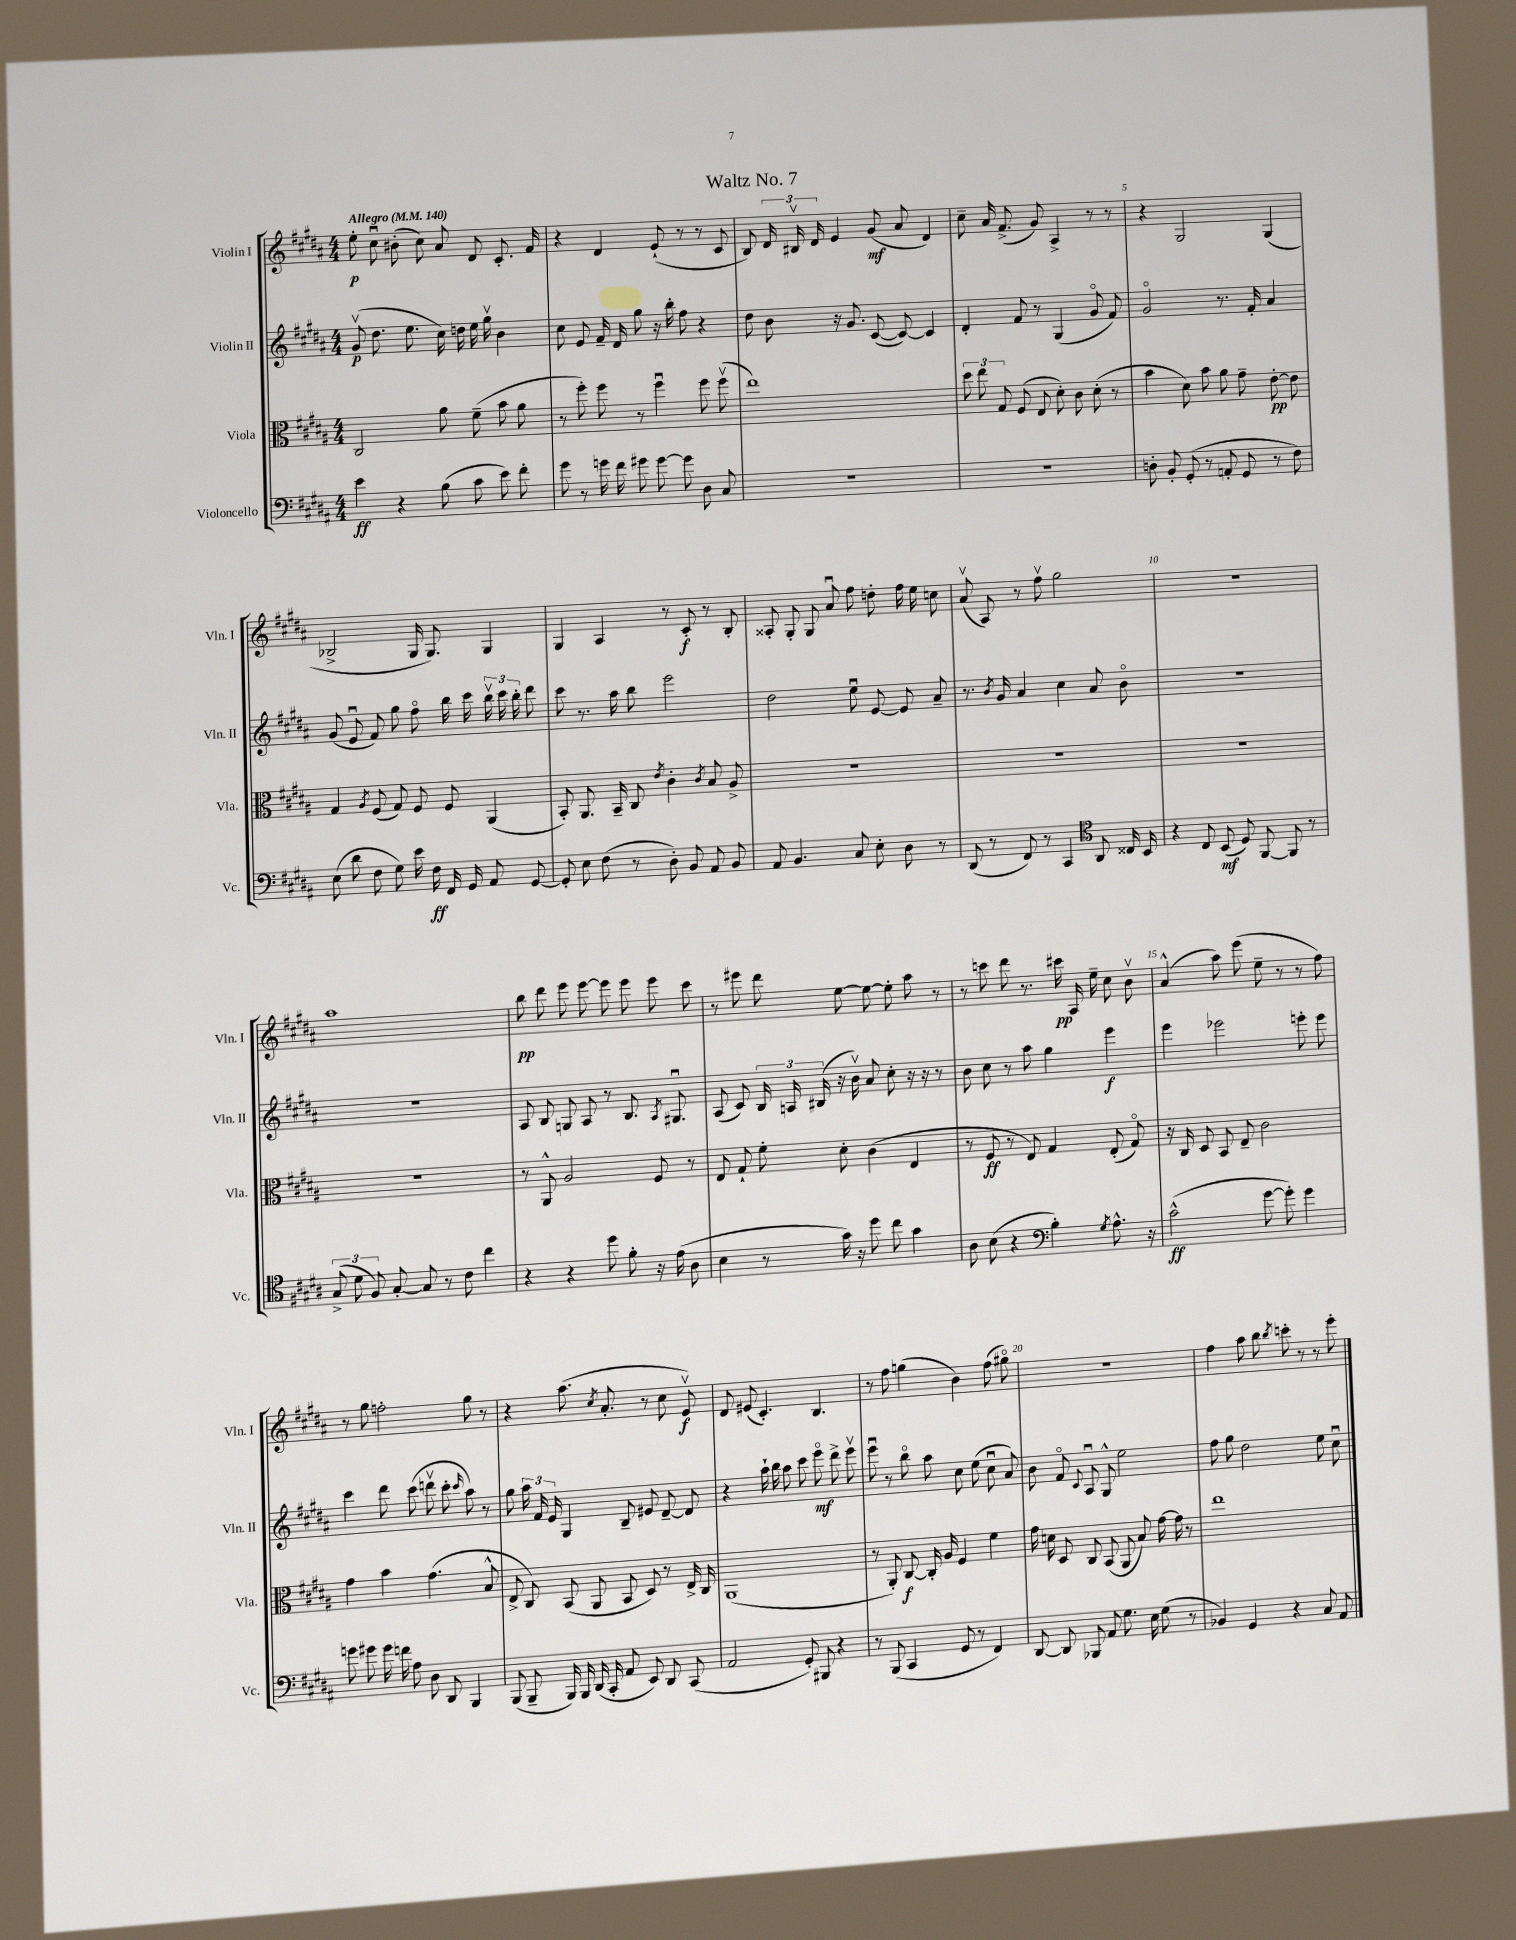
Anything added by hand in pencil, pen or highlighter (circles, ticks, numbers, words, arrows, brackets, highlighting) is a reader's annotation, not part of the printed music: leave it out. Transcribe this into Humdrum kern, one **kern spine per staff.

**kern	**dynam	**kern	**dynam	**kern	**dynam	**kern	**dynam
*part4	*part4	*part3	*part3	*part2	*part2	*part1	*part1
*staff4	*staff4	*staff3	*staff3	*staff2	*staff2	*staff1	*staff1
*I"Violoncello	*	*I"Viola	*	*I"Violin II	*	*I"Violin I	*
*I'Vc.	*	*I'Vla.	*	*I'Vln. II	*	*I'Vln. I	*
*clefF4	*	*clefC3	*	*clefG2	*	*clefG2	*
*k[f#c#g#d#a#]	*	*k[f#c#g#d#a#]	*	*k[f#c#g#d#a#]	*	*k[f#c#g#d#a#]	*
*M4/4	*	*M4/4	*	*M4/4	*	*M4/4	*
*MM140	*	*MM140	*	*MM140	*	*MM140	*
=1	=1	=1	=1	=1	=1	=1	=1
!	!	!	!	!	!	!LO:TX:a:B:t=Allegro	!
4e\	ff	2C#/	.	(8g#v/	p	8ee'\	p
.	.	.	.	8.dd#\	.	8cc#u\	.
4r	.	.	.	.	.	(8b#X'\	.
.	.	.	.	8.ee\	.	.	.
.	.	.	.	.	.	8cc#\)	.
(8B\	.	8a#\	.	16cc#\)	.	8a#/	.
.	.	.	.	16ddn\	.	.	.
8c#\	.	(8f#~\	.	16ee\	.	8d#/	.
.	.	.	.	16gg#v\	.	.	.
8e\)	.	8b\	.	4b\	.	8.c#'/	.
8f#'\	.	8a#\	.	.	.	.	.
.	.	.	.	.	.	16f#/	.
=2	=2	=2	=2	=2	=2	=2	=2
8g#\	.	8r	.	8cc#\	.	4r	.
8r	.	8ff#'\)	.	8e/	.	.	.
16gn\	.	8ff#\	.	16f#~/	.	4d#/	.
16f#\	.	.	.	16d#/	.	.	.
8g#X\	.	8r	.	8gg#\	.	.	.
[8g#\	.	4ff#u\	.	16r	.	(8e`/	.
.	.	.	.	16bb'\	.	.	.
8g#\]	.	.	.	8ff#\	.	8r	.
8D#\	.	8ff#\	.	4r	.	8r	.
8C#/	.	(8ff#v\	.	.	.	8c#/	.
=3	=3	=3	=3	=3	=3	=3	=3
1r	.	1ee)	.	8dd#\	.	8B/)	.
.	.	.	.	8b\	.	24d#/	.
.	.	.	.	.	.	24B#Xv/	.
.	.	.	.	.	.	24d#/	.
.	.	.	.	16r	.	4e/	.
.	.	.	.	8.g#/	.	.	.
.	.	.	.	([8c#/	.	(8g#/	mf
.	.	.	.	8c#/_)	.	8a#/	.
.	.	.	.	4c#/]	.	4d#/)	.
=4	=4	=4	=4	=4	=4	=4	=4
1r	.	12dd#\	.	4d#'/	.	8cc#~\	.
.	.	12ee\	.	.	.	.	.
.	.	.	.	.	.	16a#/	.
.	.	12G#/	.	.	.	.	.
.	.	.	.	.	.	(8.f#^/	.
.	.	(8F#/	.	8f#/	.	.	.
.	.	8E/	.	8r	.	8g#/)	.
.	.	8d#'\)	.	(4G#/	.	4A#^/	.
.	.	8c#\	.	.	.	.	.
.	.	(8d#'\	.	8g#/	.	8r	.
.	.	8r	.	8f#/)	.	8r	.
=5	=5	=5	=5	=5	=5	=5	=5
8Dn'\	.	4b\	.	2g#/	.	4r	.
8BB'/	.	.	.	.	.	.	.
(8GG#'/	.	8d#\)	.	.	.	2G#/	.
8r	.	8b\	.	.	.	.	.
8AAn'/	.	8a#\	.	8.r	.	.	.
8GG#/	.	8g#~\	.	.	.	.	.
.	.	.	.	16f#'/	.	.	.
8r	.	[8e'\	pp	4a#/	.	(4G#/	.
8F#\)	.	8e\]	.	.	.	.	.
!!LO:LB:g=z
=6	=6	=6	=6	=6	=6	=6	=6
(8E\	.	4G#/	.	(8g#/	.	2B-X^/	.
8d#\	.	.	.	8eu/	.	.	.
.	.	8qA#/	.	.	.	.	.
8F#\	.	(8F#/	.	8f#/)	.	.	.
8G#\)	.	8G#/)	.	8gg#\	.	.	.
16e\	.	8F#/	.	8ff#\	.	16G#/	.
16F#\	ff	.	.	.	.	8.G#/)	.
16FF#/	.	8F#/	.	16bb\	.	.	.
16GG#/	.	.	.	16ccc#\	.	.	.
8AA#/	.	(4AA#/	.	24bbv\	.	4G#/	.
.	.	.	.	24ccc#\	.	.	.
.	.	.	.	24bb'\	.	.	.
[8GG#/	.	.	.	8ddd#\	.	.	.
=7	=7	=7	=7	=7	=7	=7	=7
8GG#'/]	.	8BB'/)	.	8ccc#\	.	4G#/	.
8E\	.	8.AA#/	.	8.r	.	.	.
(8F#\	.	.	.	.	.	4A#/	.
.	.	16BB~/	.	16aa#\	.	.	.
8r	.	8C#/	.	8bb\	.	.	.
.	.	8qe/	.	.	.	.	.
8D#'\)	.	4c#'\	.	2eee\	.	8r	.
8BB/	.	.	.	.	.	8c#'/	f
.	.	8qc#/	.	.	.	.	.
8AA#/	.	8B/	.	.	.	8r	.
8BB/	.	8A#^/	.	.	.	8B'/	.
=8	=8	=8	=8	=8	=8	=8	=8
8AA#/	.	1r	.	2dd#\	.	8A##X'/	.
4.BB/	.	.	.	.	.	8G#'/	.
.	.	.	.	.	.	8G#/	.
.	.	.	.	.	.	8a#u/	.
8C#/	.	.	.	8eeu\	.	8ff#\	.
8E'\	.	.	.	[8e/	.	8ddn'\	.
8D#\	.	.	.	8e/]	.	16ff#\	.
.	.	.	.	.	.	16ee\	.
8r	.	.	.	8a#~/	.	8ccn\	.
=9	=9	=9	=9	=9	=9	=9	=9
(8DD#/	.	1r	.	8.r	.	(8a#v/	.
8r	.	.	.	.	.	8A#/)	.
.	.	.	.	8qb/	.	.	.
.	.	.	.	16g#/	.	.	.
8FF#/)	.	.	.	4a#/	.	8r	.
8r	.	.	.	.	.	8ff#v\	.
4CC#/	.	.	.	4cc#\	.	2gg#\	.
*clefC4	*	*	*	*	*	*	*
8AA#/	.	.	.	8a#/	.	.	.
16C##X/	.	.	.	8b\	.	.	.
16BB/	.	.	.	.	.	.	.
=10	=10	=10	=10	=10	=10	=10	=10
4r	.	1r	.	1r	.	1r	.
8C#/	.	.	.	.	.	.	.
(8BB/	mf	.	.	.	.	.	.
8D#/)	.	.	.	.	.	.	.
[8FF#/	.	.	.	.	.	.	.
8FF#/]	.	.	.	.	.	.	.
8r	.	.	.	.	.	.	.
!!LO:LB:g=z
=11	=11	=11	=11	=11	=11	=11	=11
(12G#^/	.	1r	.	1r	.	1aa#	.
12d#\	.	.	.	.	.	.	.
12F#/)	.	.	.	.	.	.	.
[8G#'/	.	.	.	.	.	.	.
8G#/]	.	.	.	.	.	.	.
8r	.	.	.	.	.	.	.
8c#\	.	.	.	.	.	.	.
4cc#\	.	.	.	.	.	.	.
=12	=12	=12	=12	=12	=12	=12	=12
4r	.	8r	.	8A#/	.	8bb\	pp
.	.	8AA#^^/	.	8B/	.	8ddd#\	.
4r	.	2A#/	.	8Gn/	.	8eee\	.
.	.	.	.	8A#/	.	[8eee\	.
8dd#\	.	.	.	8r	.	8eee\]	.
8f#'\	.	.	.	8.B/	.	8eee\	.
16r	.	8F#/	.	.	.	8eee\	.
.	.	.	.	8qA#/	.	.	.
(16e\	.	.	.	8.G#Xu/	.	.	.
8A#\	.	8r	.	.	.	8ccc#\	.
=13	=13	=13	=13	=13	=13	=13	=13
4B\	.	8E/	.	(8A#/	.	8r	.
.	.	8G#`/	.	8c#/)	.	8eee#X\	.
8r	.	8f#'\	.	24B/	.	8ddd#\	.
.	.	.	.	24An/	.	.	.
.	.	.	.	(24B#X/	.	.	.
16g#\)	.	8d#'\	.	16r	.	[8ee\	.
16r	.	.	.	16bv\)	.	.	.
8dd#\	.	(4c#\	.	8a#/	.	8ee\_	.
8cc#\	.	.	.	8cc#'\	.	8ee'\]	.
4g#\	.	4E/	.	16r	.	8aa#\	.
.	.	.	.	16r	.	.	.
.	.	.	.	8r	.	8r	.
=14	=14	=14	=14	=14	=14	=14	=14
8A#\	.	8r	.	8b\	.	8r	.
(8B\	.	8F#/	ff	8cc#\	.	8cccn\	.
4r	.	8r	.	8r	.	8ddd#\	.
.	.	8E/)	.	8aa#\	.	8.r	.
*clefF4	*	*	*	*	*	*	*
4B'\)	.	4G#/	.	4gg#\	.	.	.
.	.	.	.	.	.	16ccc#X\	pp
.	.	.	.	.	.	16A#/	.
.	.	.	.	.	.	16ee~\	.
8qG#/	.	.	.	.	.	.	.
8.A#^^\	.	(8E'/	.	4eee\	f	8cc#\	.
.	.	8G#/)	.	.	.	8bv\	.
16r	.	.	.	.	.	.	.
=15	=15	=15	=15	=15	=15	=15	=15
(2c#^^\	ff	16r	.	4eee\	.	(4a#^^/	.
.	.	16C#/	.	.	.	.	.
.	.	8D#/	.	.	.	.	.
.	.	8BB/	.	2eee-X\	.	8aa#\)	.
.	.	8E~/	.	.	.	(8eee\	.
[8g#\	.	2c#\	.	.	.	8ee~\	.
8g#'\])	.	.	.	.	.	8r	.
4g#\	.	.	.	8eeen'\	.	8r	.
.	.	.	.	8eee\	.	8ff#\)	.
!!LO:LB:g=z
=16	=16	=16	=16	=16	=16	=16	=16
8gn\	.	4g#\	.	4ccc#\	.	8r	.
8g#X\	.	.	.	.	.	8gg#\	.
16g#\	.	4b\	.	8ddd#\	.	2ffn'\	.
16fn\	.	.	.	.	.	.	.
8A#\	.	.	.	(8ccc#\	.	.	.
8D#\	.	(4.g#\	.	8dddnv\	.	.	.
8DD#/	.	.	.	8ccc#'\	.	.	.
.	.	.	.	16qqccc#/	.	.	.
4BBB/	.	.	.	8aa#\)	.	8gg#\	.
.	.	8B^^/	.	8r	.	8r	.
=17	=17	=17	=17	=17	=17	=17	=17
(8BBB/	.	8E^/	.	8gg#\	.	4r	.
8BBB~/	.	8C#/)	.	24aa#\	.	.	.
.	.	.	.	24f#/	.	.	.
.	.	.	.	24e/	.	.	.
16BBB/)	.	(8BB/	.	4G#/	.	(8.aa#\	.
16BBB/	.	.	.	.	.	.	.
(16DD#/	.	8AA#/	.	.	.	.	.
.	.	.	.	.	.	8qcc#/	.
16CC#'/	.	.	.	.	.	8.a#'/	.
8AA#/	.	8BB/	.	8B~/	.	.	.
8EE/)	.	8D#/)	.	8e#X/	.	8r	.
8DD#/	.	8r	.	[8d#~/	.	8cc#\	.
(8CC#/	.	16E^/	.	8d#/]	.	8ev/)	f
.	.	16C#/	.	.	.	.	.
=18	=18	=18	=18	=18	=18	=18	=18
2AA#/	.	(1AA#	.	4r	.	8d#/	.
.	.	.	.	.	.	(8e#X/	.
.	.	.	.	16aa#`\	.	4.c#'/)	.
.	.	.	.	16bb\	.	.	.
.	.	.	.	8aa#\	.	.	.
8GG#'/)	.	.	.	8ccc#\	.	.	.
8BBB#X/	.	.	.	8eee\	mf	4.B/	.
4r	.	.	.	8ddd#^\	.	.	.
.	.	.	.	8eeev\	.	.	.
=19	=19	=19	=19	=19	=19	=19	=19
8r	.	8r	.	8eeeu\	.	8r	.
(8BBB/	.	8AA#'/)	.	8r	.	8ff#\	.
4CC#/	.	[8C#/	f	8bb\	.	(4ggn\	.
.	.	16C#'/]	.	8aa#\	.	.	.
.	.	16A#/	.	.	.	.	.
8GG#/	.	4F#/	.	8cc#\	.	4b\)	.
8r	.	.	.	(8ee\	.	.	.
4FF#/)	.	4f#\	.	8cc#u\	.	(8ff#\	.
.	.	.	.	8a#/)	.	8gg#X\)	.
=20	=20	=20	=20	=20	=20	=20	=20
[8DD#/	.	16g#\	.	8b\	.	1r	.
.	.	16dn\	.	.	.	.	.
8DD#/]	.	8D#/	.	8f#/	.	.	.
.	.	.	.	8qqc#/	.	.	.
8BBB-X/	.	8C#/	.	8A#u/	.	.	.
8AA#/	.	(8BB/	.	8G#^^/	.	.	.
8.G#\	.	8AA#/	.	2ee\	.	.	.
.	.	8B/)	.	.	.	.	.
16E\	.	.	.	.	.	.	.
(8G#\	.	[16g#\	.	.	.	.	.
.	.	16g#\]	.	.	.	.	.
8r	.	8r	.	.	.	.	.
=21	=21	=21	=21	=21	=21	=21	=21
4BB-X/)	.	1ee	.	8ff#\	.	4ff#\	.
.	.	.	.	8gg#\	.	.	.
4GG#/	.	.	.	2dd#\	.	8aa#\	.
.	.	.	.	.	.	8bb\	.
.	.	.	.	.	.	8qbb/	.
4r	.	.	.	.	.	8cccn'\	.
.	.	.	.	.	.	8r	.
8C#/	.	.	.	8ee\	.	8r	.
8AA#/	.	.	.	8cc#u\	.	8eee'\	.
==	==	==	==	==	==	==	==
*-	*-	*-	*-	*-	*-	*-	*-
